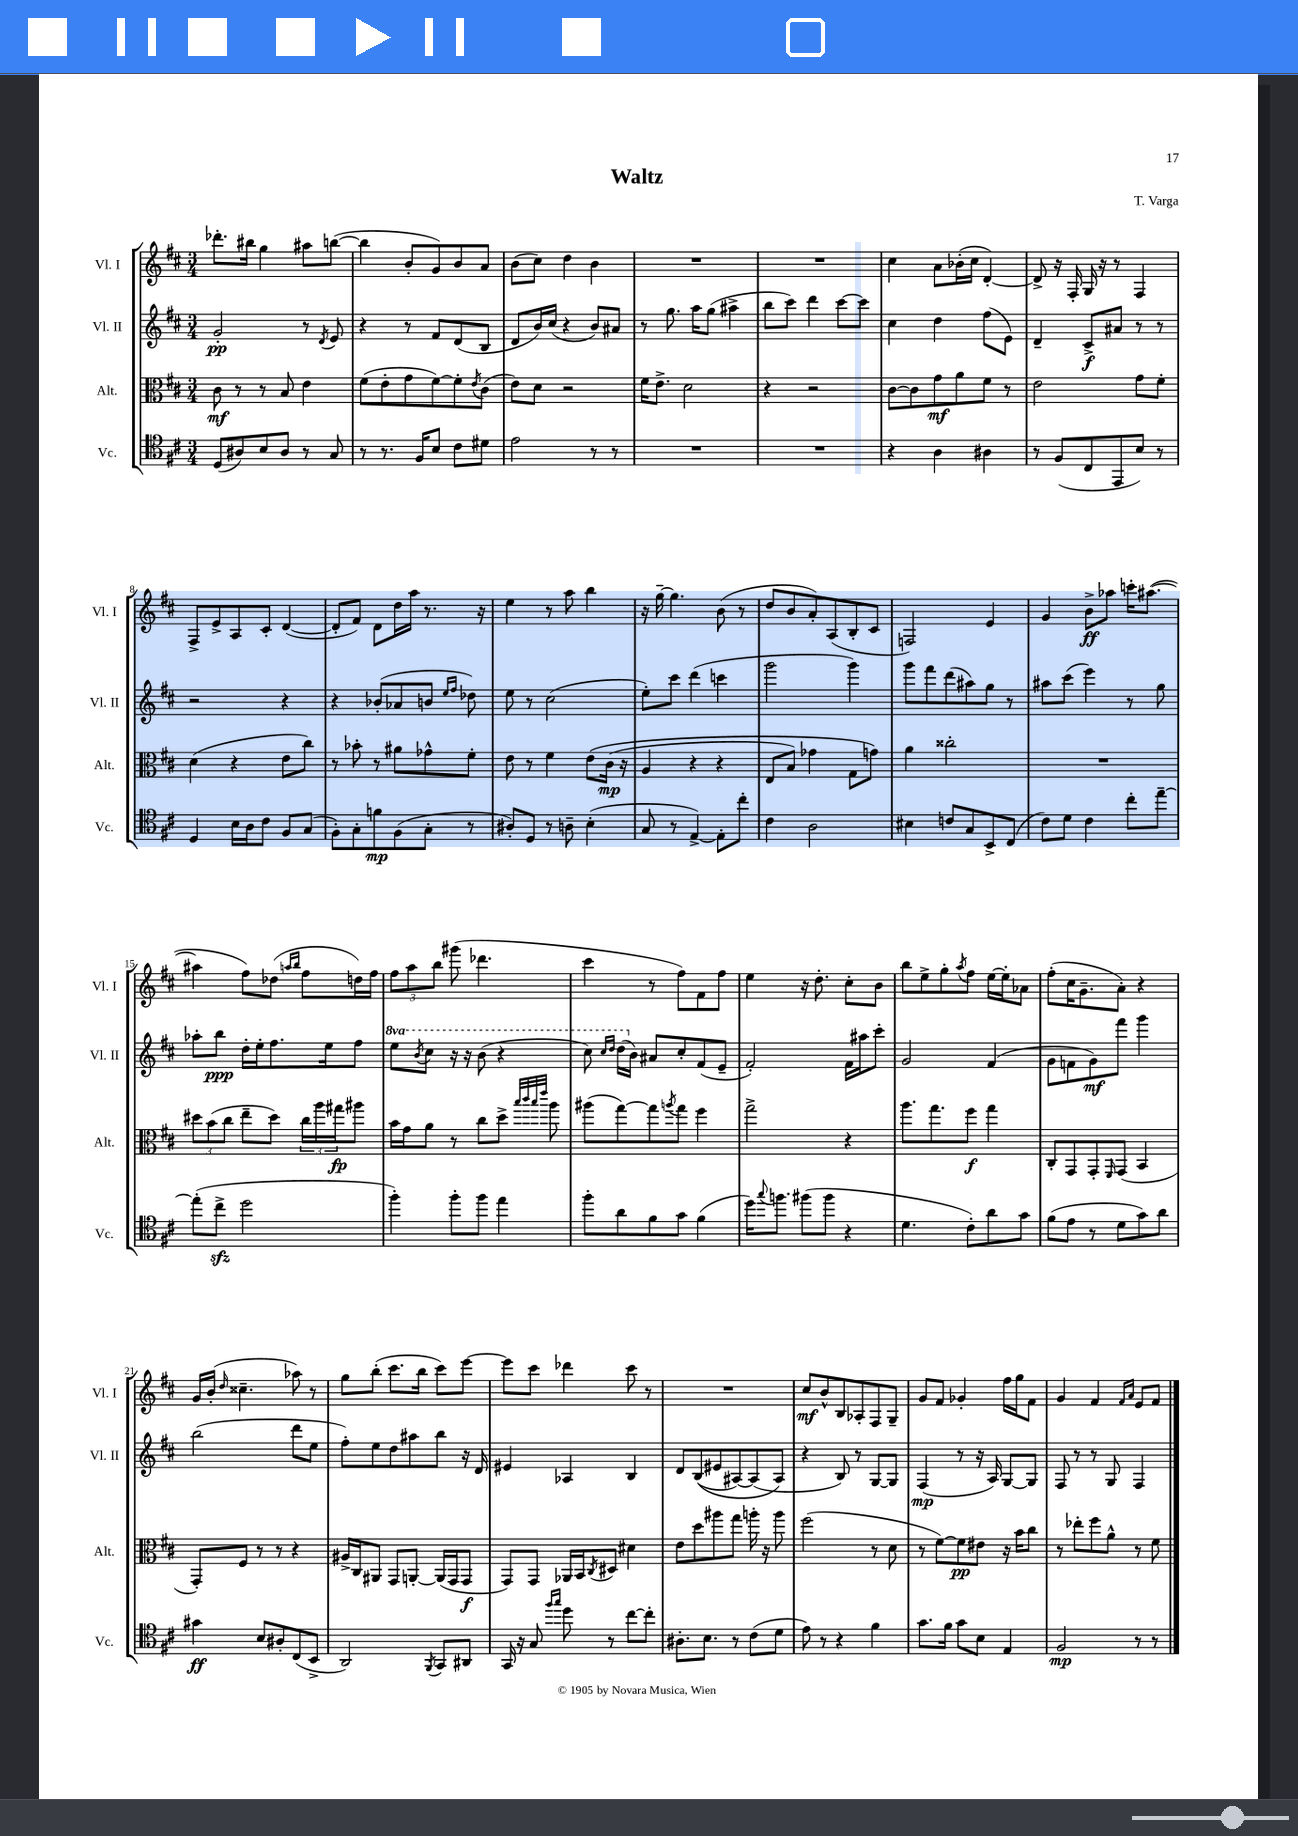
\header { title = "Waltz" composer = "T. Varga" }
<<
\new StaffGroup <<
\new Staff = "s0" \with { instrumentName = "Vl. I" shortInstrumentName = "Vl. I" } {
    \clef treble \key d \major \numericTimeSignature \time 3/4
    des'''8.-. bis''16 g''4 ais''8 b''8~( |
    b''4 b'8-. g'8) b'8 a'8 |
    b'8( cis''8) d''4 b'4 |
    R2. |
    R2. |
    cis''4 a'8 bes'16-.( cis''16 d'4~-.) |
    d'8-> r16 fis16-. g16 r16 r8 fis4 |
    fis8-> e'8-> a8 cis'8-. d'4~( |
    d'8-. fis'8) d'8 d''16 a''16 r8. r16 |
    e''4 r8 a''8 b''4 |
    r16 g''16~-- g''4. b'8( r8 |
    d''8 b'8 a'8-.) a8( b8-. cis'8 |
    f2) e'4 |
    g'4 b'8->\ff aes''8 c'''16-. ais''8.~( |
    ais''4 fis''8) des''8( \grace { a''16 b''16 } fis''8 d''16) fis''16 |
    \tuplet 3/2 { fis''8 a''8 b''8 } gis'''8( des'''4. |
    cis'''4 r8 fis''8) fis'8 fis''8 |
    e''4 r16 d''8.-. cis''8-. b'8 |
    b''8 e''8-> g''8-. \acciaccatura { a''8 } fis''8 e''16~ e''16-. aes'8 |
    fis''8-.( cis''16 g'8.-- a'8-.) r4 |
    g'16 b'16-.( \grace { d''16 } cisis''4.-- aes''8) r8 |
    g''8 b''8-.( cis'''8. b''16 cis'''8) e'''8~ |
    e'''8 cis'''8 des'''4 cis'''8 r8 |
    R2. |
    cis''8\mf b'8-^ b8 aes8-. fis8 g8-- |
    g'8 fis'8 ges'4-. fis''16 g''16 fis'8 |
    g'4 fis'4 \grace { fis'16 a'16 } e'8 fis'8 \bar "|." |
}
\new Staff = "s1" \with { instrumentName = "Vl. II" shortInstrumentName = "Vl. II" } {
    \clef treble \key d \major \numericTimeSignature \time 3/4 \set Staff.ottavationMarkups = #ottavation-simple-ordinals
    g'2-.\pp r8 \acciaccatura { d'8 } e'8 |
    r4 r8 fis'8 d'8( b8 |
    d'8 b'16) cis''16( r4 b'8) ais'8 |
    r8 g''8. a''16 g''8( ais''4-> |
    b''8 cis'''8) d'''4 cis'''8~ cis'''8 |
    cis''4 d''4 fis''8( e'8) |
    d'4-- cis'8->\f ais'8 r8 r8 |
    r2 r4 |
    r4 bes'8-.( aes'8 b'8 \grace { e''16 fis''16 } des''8) |
    e''8 r8 cis''2( |
    e''8-.) cis'''8 d'''4( c'''4 |
    g'''2 g'''4) |
    g'''8 fis'''8 d'''8( ais''8) g''8 r8 |
    ais''8 cis'''8( e'''4) r8 g''8 |
    aes''8-. b''8\ppp d''16-. e''16-. fis''8. e''16 fis''8 |
    \ottava #1 e'''8 \acciaccatura { b''8 } cis'''8 r16 r16 b''8( r4 |
    cis'''8) \grace { cis'''16 d'''16 } d'''16( \ottava #0 b'16) ais'8 cis''8-. fis'8( e'8-- |
    fis'2-.) fis'16 ais''16 cis'''8-. |
    g'2 fis'4( |
    g'8 f'8 g'8\mf) fis'''8 g'''4 |
    b''2( d'''8 e''8 |
    fis''8-.) e''8 d''8 ais''8 b''8 r16 d'16 |
    eis'4 aes4 b4 |
    d'8 b8(\( eis'8 ais8~) ais8( ais8\) |
    r4 b8) r8 g8~ g8 |
    fis4\mp( r8 r16 a16) g8~ g8 |
    fis8 r8 r8 g8 fis4 \bar "|." |
}
\new Staff = "s2" \with { instrumentName = "Alt." shortInstrumentName = "Alt." } {
    \clef alto \key d \major \numericTimeSignature \time 3/4
    cis'8\mf r8 r8 b8 e'4 |
    fis'8( e'8-. g'8 fis'8~) fis'8-. \acciaccatura { e'8 } cis'8( |
    e'8) d'8 r2 |
    fis'16 e'8.-> d'2 |
    r4 r2 |
    cis'8~ cis'8 g'8\mf a'8 fis'8 r8 |
    e'2 g'8 fis'8-. |
    d'4( r4 e'8 cis''8) |
    r8 bes'8-. r8 ais'8 ges'8-^ fis'8-. |
    e'8 r8 fis'4 e'8\( cis'16\mp( r16 |
    a4 r4 r4 |
    e8 b8) ges'4 g8 g'8\) |
    a'4 cisis''2-. |
    R2. |
    \tuplet 3/2 { dis''8 b'8( cis''8 } e''8-- dis''8) \tuplet 3/2 { cis''16 a''16 gis''16\fp } ais''8 |
    b'16 g'16 a'8 r8 cis''8 d''8-> \grace { b''32 cis'''32 b''32 e'''32 } a''8 |
    ais''8( g''8~) g''8 \acciaccatura { a''8 } g''8 fis''4 |
    g''2-> r4 |
    a''8. g''8. fis''8\f g''4 |
    cis8-. g,8 g,8-. \grace { fis,16 } g,8( b,4 |
    g,8-.) fis8 r8 r8 r4 |
    ais16-> cis16 ais,8 g,8 a,8~-. a,16( g,16 g,8\f |
    g,8) g,8 aes,16 b,16 \acciaccatura { cis8 } dis8 dis'4 |
    e'8 d''8 ais''8 g''8 a''16-. r16 a''8 |
    fis''2( r8 d'8 |
    r8 fis'8~) fis'8\pp eis'8 r16 b'16 cis''8 |
    r8 ees''8-. fis''8 a'8-^ r8 fis'8 \bar "|." |
}
\new Staff = "s3" \with { instrumentName = "Vc." shortInstrumentName = "Vc." } {
    \clef tenor \key d \major \numericTimeSignature \time 3/4
    d8( ais8) b8 ais8 r8 g8 |
    r8 r8. fis16 b8 cis'8 dis'8 |
    e'2 r8 r8 |
    R2. |
    R2. |
    r4 a4 ais4 |
    r8 fis8( cis8 e,8 b8) r8 |
    d4 b16 a16 cis'8 fis8 g8( |
    fis8-.) g8-. f'8\mp fis8( g8-. r8 |
    ais8-.) d8 r8 a8-- b4-.( |
    g8 r8 e4~->) e8-. cis''8-. |
    cis'4 a2 |
    bis4 c'8 g8 b,8-> cis8( |
    cis'8) d'8 cis'4 cis''8-. e''8~-- |
    e''8-.( cis''8->\sfz d''2 |
    fis''4-.) fis''8-. fis''8 e''4 |
    fis''8-. a'8 fis'8 g'8 fis'4( |
    d''16) \appoggiatura { g''8 } f''8. fis''8( fis''8 r4 |
    d'4. cis'8-.) a'8 g'8 |
    fis'8( e'8 r8 d'8 g'8) a'8 |
    gis'4\ff b8 ais8-. cis8( b,8-> |
    a,2) \acciaccatura { fis,8 } g,8 ais,8 |
    g,16 r16 g8 \grace { fis''16 g''16 } d''8 r8 cis''8~ cis''8-. |
    ais8.-. b8. r8 cis'8( d'8 |
    e'8) r8 r4 fis'4 |
    g'8. fis'16 g'8 b8 e4 |
    fis2\mp r8 r8 \bar "|." |
}
>>
>>
